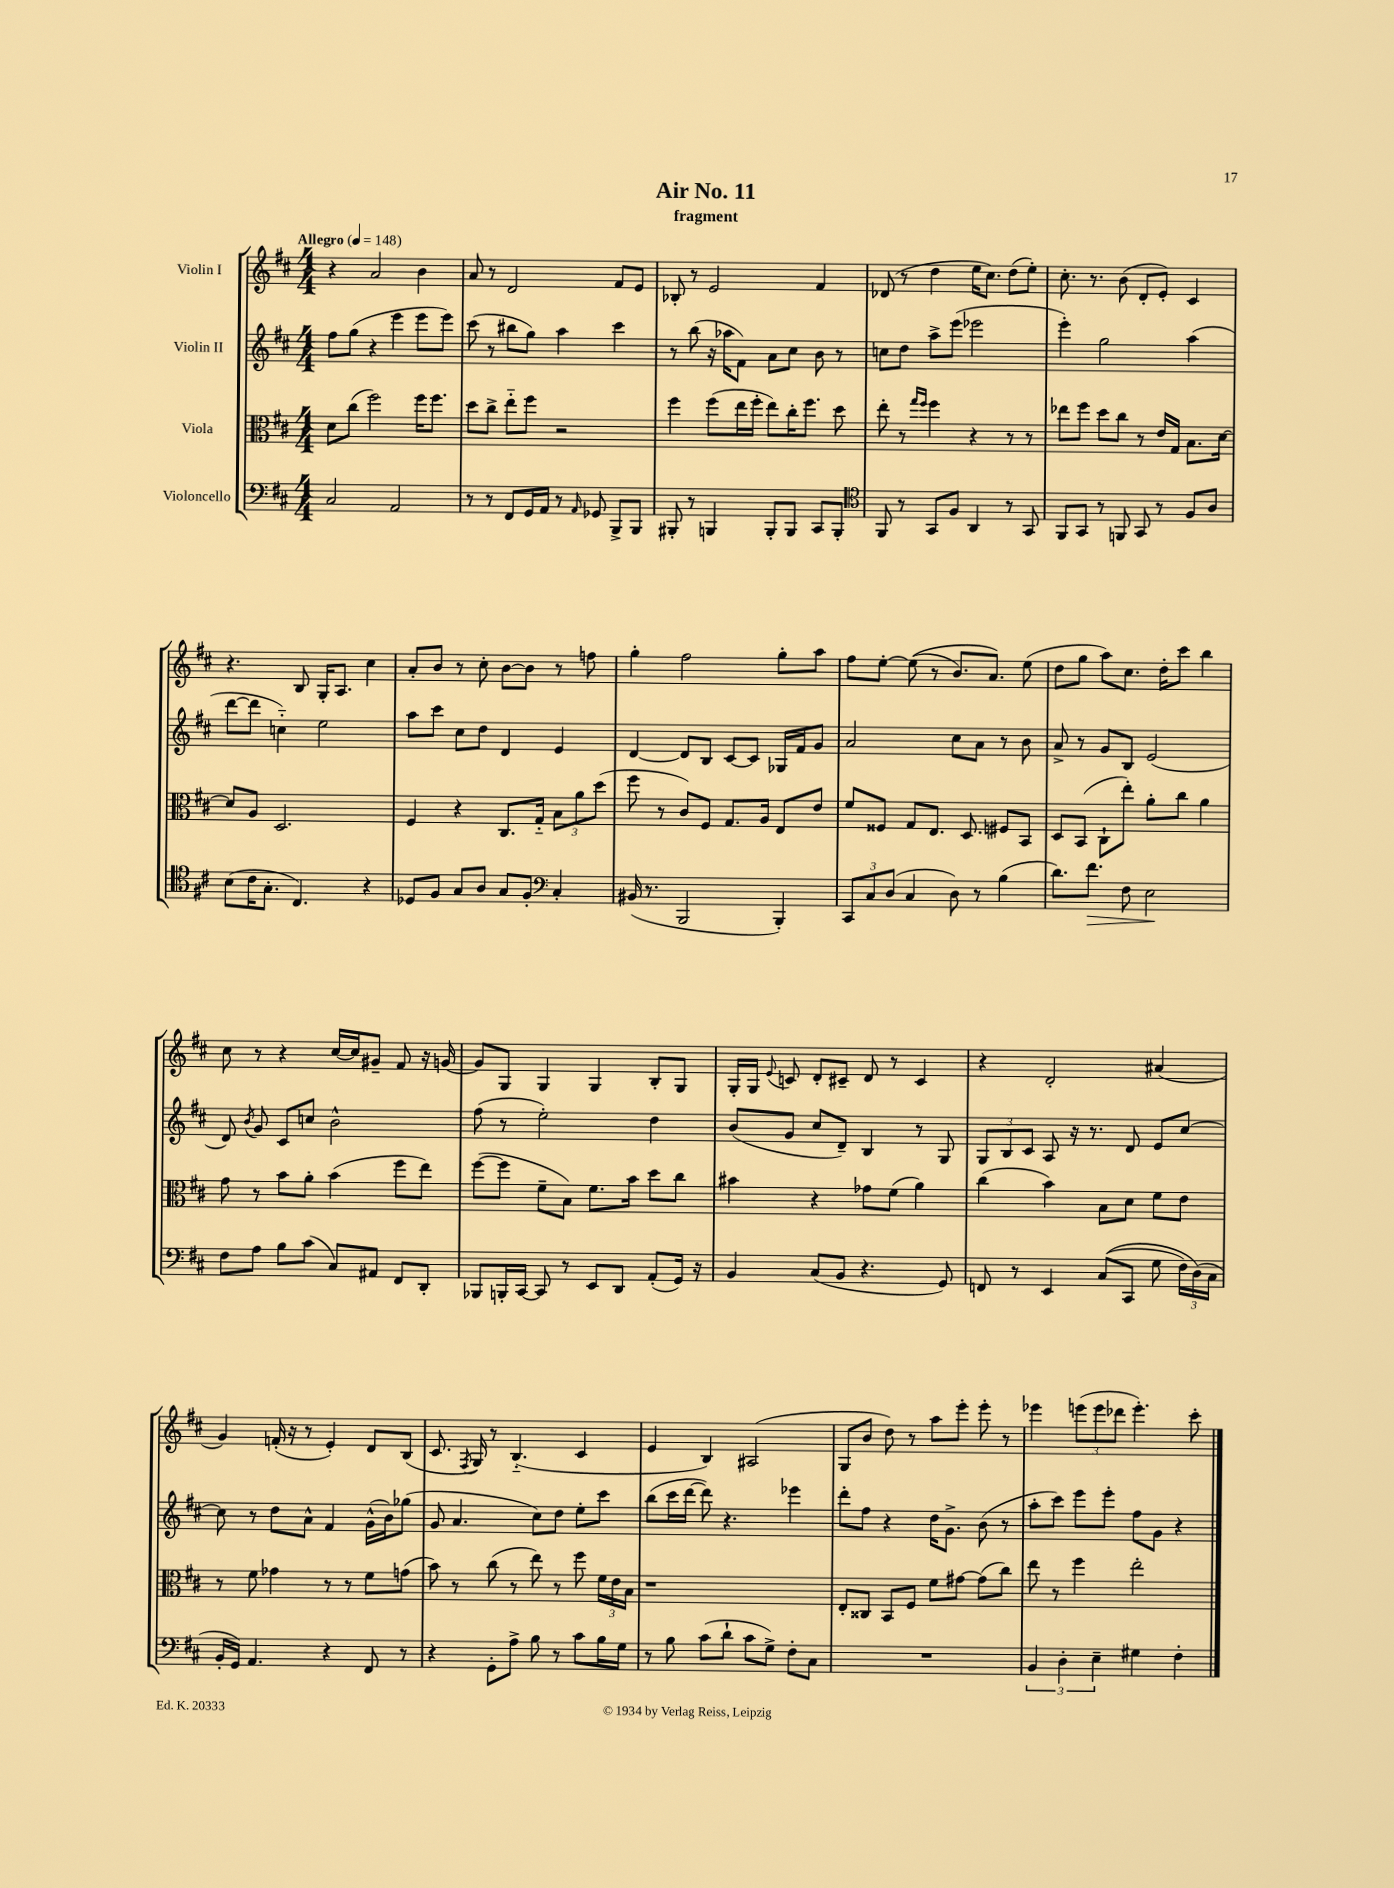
\header { title = "Air No. 11" subtitle = "fragment" }
<<
\new StaffGroup <<
\new Staff = "s0" \with { instrumentName = "Violin I" } {
    \clef treble \key d \major \numericTimeSignature \time 4/4 \tempo "Allegro" 4 = 148
    \autoBeamOff r4 a'2 b'4 |
    a'8 r8 d'2 fis'8[ e'8] |
    bes8-. r8 e'2 fis'4 |
    des'8( r8 d''4 e''16[ cis''8.]) d''8[( e''8]-.) |
    cis''8.-. r8. b'8( d'8[-. e'8]-.) cis'4 |
    r4. b8 g16[-. a8.] cis''4 |
    a'8[-. b'8] r8 cis''8-. b'8[~ b'8] r8 f''8 |
    g''4-. fis''2 g''8[-. a''8] |
    fis''8[ e''8]~-. e''8(\( r8 b'8.[) a'8.]\) e''8( |
    d''8[ g''8] a''8[) cis''8.] d''16[-. cis'''8] b''4 |
    cis''8 r8 r4 cis''16[~ cis''16 gis'8]-- fis'8 r16 g'16~ |
    g'8[ g8] g4 g4 b8[-. g8] |
    g16[-. g16] \appoggiatura { e'8 } c'8 d'8[-. cis'8]-- d'8 r8 cis'4 |
    r4 d'2-. ais'4( |
    g'4) f'16-.( r16 r8 e'4-.) d'8[ b8]( |
    cis'8. \acciaccatura { fis8 } g16) r8 b4.-_( cis'4 |
    e'4 b4) ais2( |
    g8[ b'8] d''8) r8 a''8[ e'''8]-. e'''8-. r8 |
    ees'''4 \tuplet 3/2 { e'''8[( e'''8 des'''8] } e'''4.-.) cis'''8-. \bar "|." |
}
\new Staff = "s1" \with { instrumentName = "Violin II" } {
    \clef treble \key d \major \numericTimeSignature \time 4/4
    \autoBeamOff fis''8[ g''8]( r4 e'''4 e'''8[ e'''8]) |
    cis'''8( r8 bis''8[ g''8]) a''4 cis'''4 |
    r8 b''8( r16 aes''16[ fis'8]) a'8[ cis''8] b'8 r8 |
    c''8[ d''8] a''8[-> e'''8]( ees'''2 |
    e'''4-.) g''2 a''4( |
    d'''8[~ d'''8] c''4-_) e''2 |
    a''8[ cis'''8] cis''8[ d''8] d'4 e'4 |
    d'4~ d'8[ b8] cis'8[~ cis'8] ges16[ fis'16 g'8] |
    a'2 cis''8[ a'8] r8 b'8 |
    a'8-> r8 g'8[ b8] e'2( |
    d'8) \acciaccatura { b'8 } g'8 cis'8[ c''8] b'2-^ |
    fis''8( r8 e''2-.) d''4 |
    b'8[( g'8] cis''8[ d'8]--) b4 r8 g8 |
    \tuplet 3/2 { g8[ b8 cis'8] } a8 r16 r8. d'8 e'8[ cis''8]~ |
    cis''8 r8 d''8[ a'8]-^ fis'4 g'16[-^( b'16) ges''8]( |
    g'8 a'4. cis''8[) d''8] e''8[-. cis'''8] |
    b''8[( cis'''16 d'''16]~ d'''8) r4. ees'''4 |
    d'''8[-. fis''8] r4 d''16[ g'8.]-> b'8( r8 |
    a''8[-. cis'''8]) e'''8[ e'''8]-. fis''8[ g'8] r4 \bar "|." |
}
\new Staff = "s2" \with { instrumentName = "Viola" } {
    \clef alto \key d \major \numericTimeSignature \time 4/4
    \autoBeamOff d'8[ cis''8]( fis''2) fis''16[ fis''8.] |
    d''8[ cis''8]-> e''8[-_ fis''8] r2 |
    fis''4 fis''8[( e''16 fis''16]-. e''8[) cis''16-. fis''8.] d''8 |
    e''8-. r8 \grace { g''16[ fis''16] } fis''4 r4 r8 r8 |
    ees''8[ fis''8] d''8[ cis''8] r8 e'16[ g16] b8.[ d'16]~ |
    d'8[ a8] d2. |
    fis4 r4 cis8.[ g16]-_ \tuplet 3/2 { b8[ a'8 d''8]( } |
    fis''8 r8 cis'8[) fis8] g8.[ a16] e8[ e'8] |
    fis'8[ fisis8] g8[ e8.] d8. fis8[ b,8] |
    d8[ b,8]( cis8[-! e''8]-.) a'8[-. cis''8] a'4 |
    g'8 r8 b'8[ a'8]-. b'4( fis''8[ e''8]) |
    fis''8[~( fis''8] fis'8[-- b8]) fis'8.[ b'16] d''8[ cis''8] |
    bis'4 r4 ges'8[ fis'8]( a'4) |
    cis''4( b'4) b8[ d'8] fis'8[ e'8] |
    r8 fis'8 ges'4 r8 r8 fis'8[ g'8]( |
    b'8) r8 cis''8( r8 e''8) r8 fis''8 \tuplet 3/2 { fis'16[ e'16 b16] } |
    r1 |
    e8[-. cisis8] b,8[ fis8] fis'8[ gis'8]~ gis'8[( cis''8]) |
    e''8 r8 fis''4 e''2-. \bar "|." |
}
\new Staff = "s3" \with { instrumentName = "Violoncello" } {
    \clef bass \key d \major \numericTimeSignature \time 4/4
    \autoBeamOff cis2 a,2 |
    r8 r8 fis,8[ g,16 a,16] r8 \grace { a,16 } ges,8 b,,8[-> b,,8] |
    bis,,8-. r8 b,,4 b,,8[-. b,,8] cis,8[ b,,8]-. |
    \clef tenor fis,8 r8 g,8[ fis8] a,4 r8 g,8 |
    fis,8[ g,8] r8 f,8 g,8 r8 fis8[ a8] |
    b8[( cis'16 g8.]-. cis4.) r4 |
    des8[ fis8] g8[ a8] g8[ fis8]-. \clef bass cis4-. |
    bis,16( r8. b,,2 b,,4-.) |
    \tuplet 3/2 { cis,8[ cis8 d8]( } cis4 d8) r8 b4( |
    d'8.[) fis'8.]\> fis8 e2\! |
    fis8[ a8] b8[ cis'8]( cis8[) ais,8] fis,8[ d,8]-. |
    bes,,8[ b,,16-. cis,16]~ cis,8 r8 e,8[ d,8] a,8[-.( g,16]) r16 |
    b,4 cis8[( b,8] r4. g,8) |
    f,8 r8 e,4 cis8[(\( cis,8] g8 \tuplet 3/2 { fis16[) d16(\) cis16] } |
    b,16[-. g,16]) a,4. r4 fis,8 r8 |
    r4 g,8[-. a8]-> b8 r8 cis'8[ b16 g16] |
    r8 b8 cis'8[( d'8]-! cis'8[ g8]->) fis8[-. cis8] |
    R1 |
    \tuplet 3/2 { b,4 d4-. e4-- } gis4 fis4-. \bar "|." |
}
>>
>>
\layout { \context { \Score \remove "Bar_number_engraver" } }
